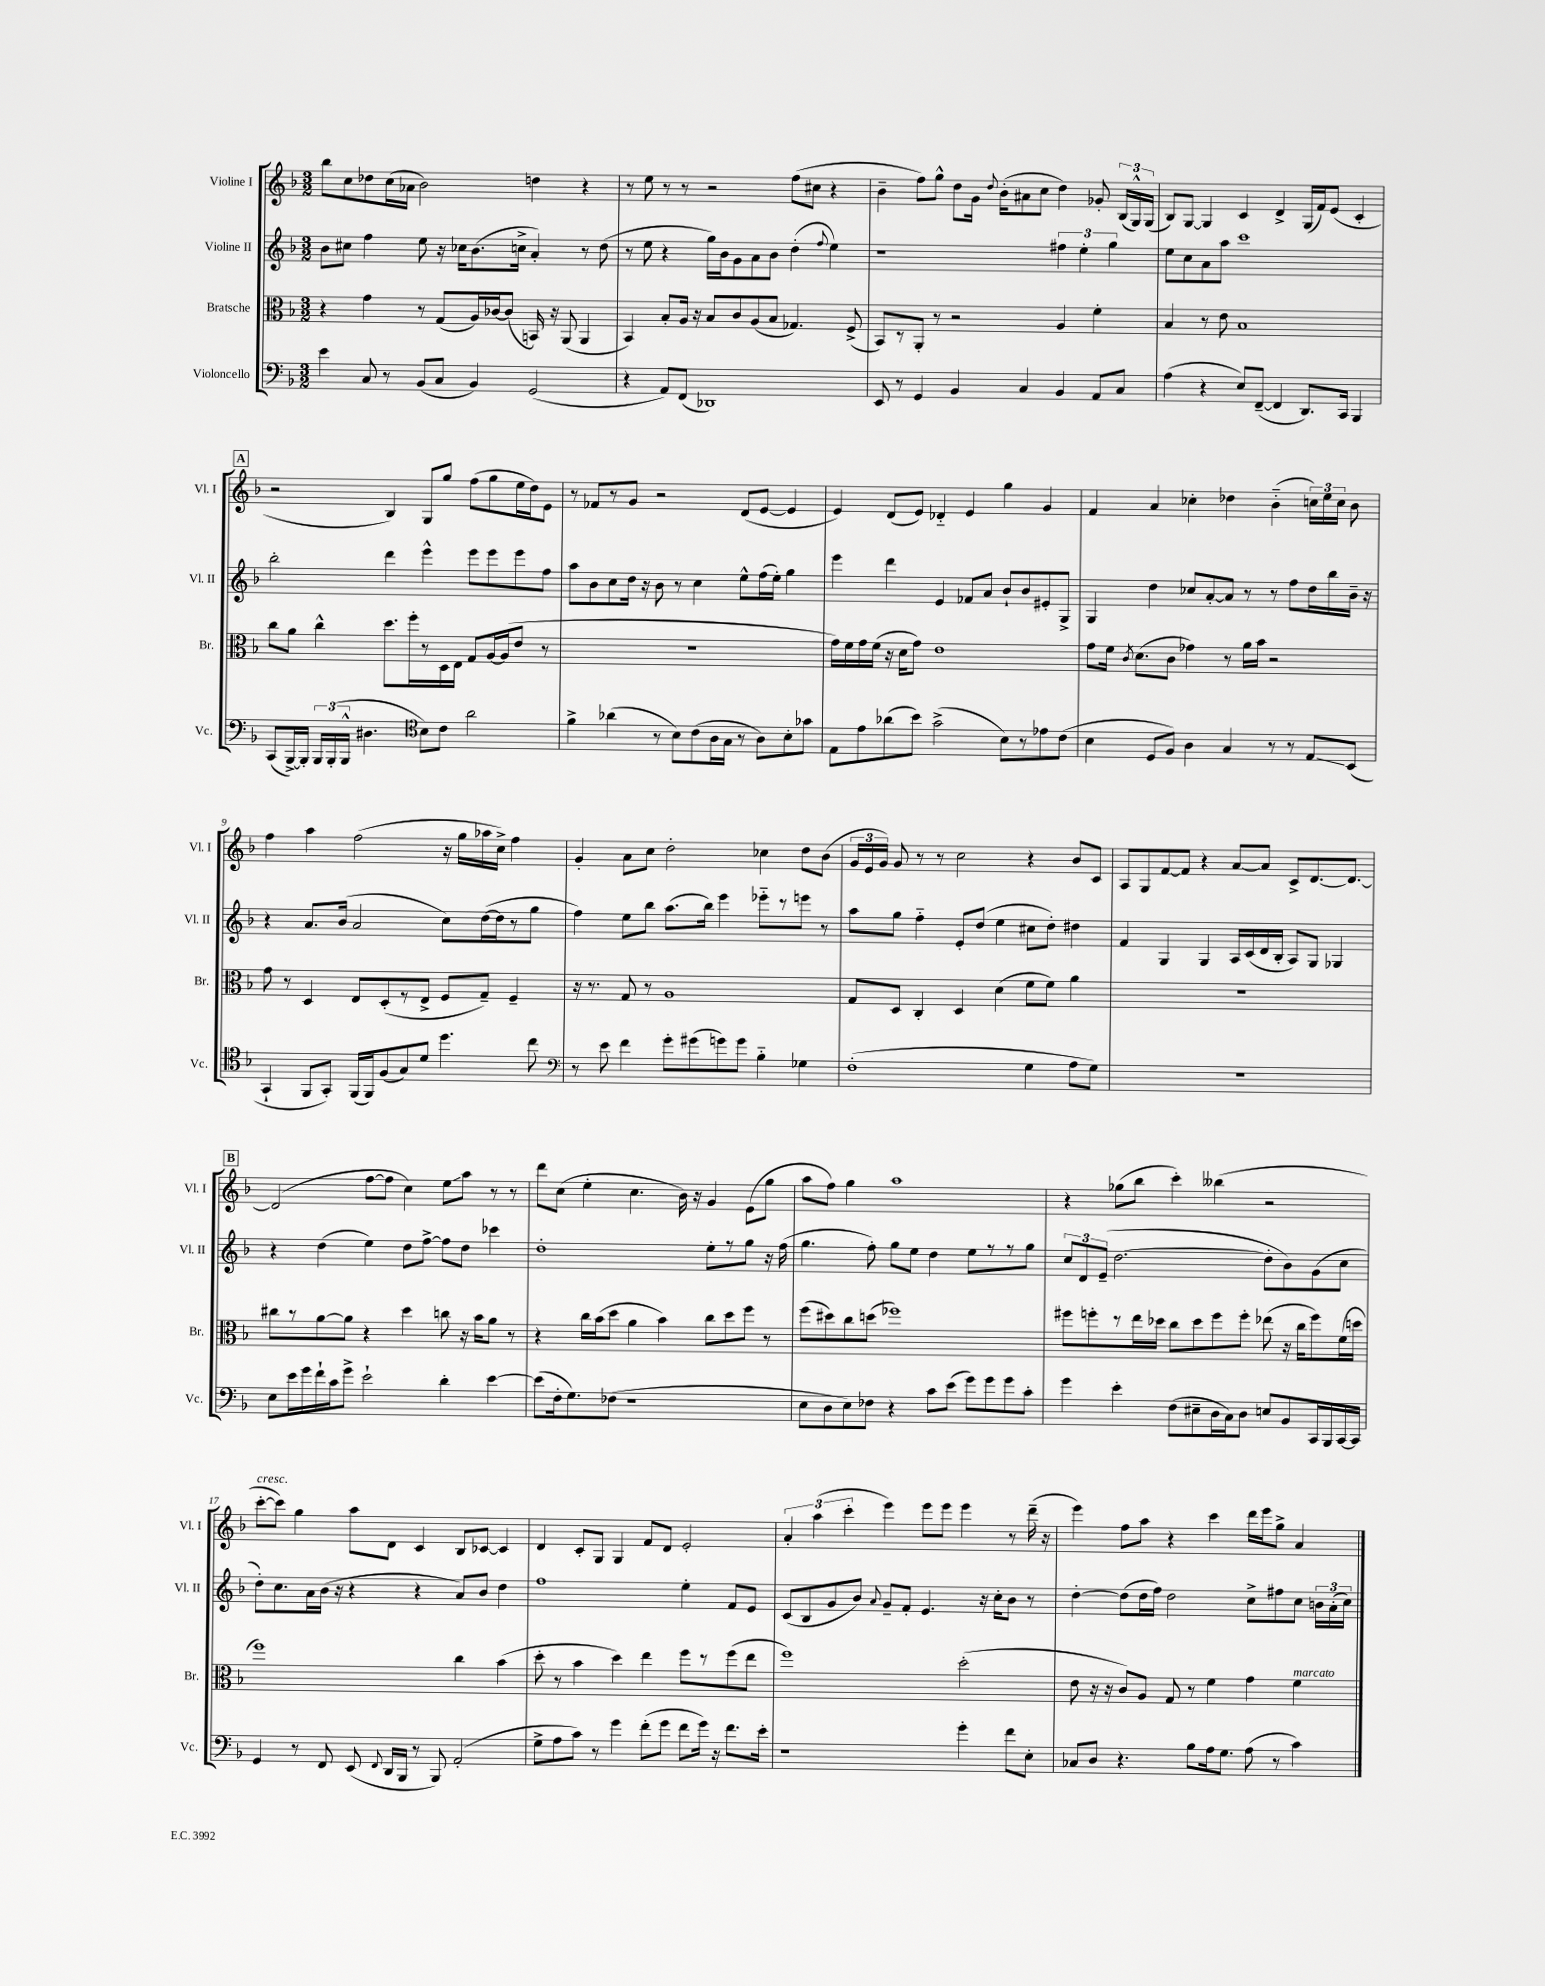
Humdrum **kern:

**kern	**kern	**kern	**kern
*staff4	*staff3	*staff2	*staff1
*clefF4	*clefC3	*clefG2	*clefG2
*k[b-]	*k[b-]	*k[b-]	*k[b-]
*M3/2	*M3/2	*M3/2	*M3/2
4e\	4r	8b-\L	8bb-\L
.	.	8cc#\J	8cc\
8C/	4g\	4ff\	8dd-\
8r	.	.	(16cc\L
.	.	.	16a-\JJ
(8BB-/L	8r	8ee\	2b-\)
8C/J	(8G/L	16r	.
.	.	16cc-\LK	.
4BB-/)	16A/L)	(8.b-\	.
.	[16c-/J	.	.
.	(8c-/]J	.	.
.	.	16cc^\Jk	.
(2GG/	16BB/)	4a'/)	4dd\
.	16r	.	.
.	(8AA/	.	.
.	4AA/	8r	4r
.	.	(8dd\	.
=	=	=	=
4r	4BB-/)	8r	8r
.	.	8ee\	8ee\
8AA/L)	8B-'/L	4r	8r
(8FF/J	16A/Jk	.	8r
.	16r	.	.
1DD-)	8B-/L	16gg\LL)	2r
.	.	16b-\J	.
.	8c/	8g\	.
.	(8A/	8a\	.
.	8B-/J	8b-\J	.
.	4.G-/)	(4dd'\	(8ff\L
.	.	.	8cc#\J
.	.	8qqff/	.
.	.	4ee\)	4r
.	(8F^/	.	.
=	=	=	=
8EE/	8BB-/L)	1r	4b-~\
8r	8r	.	.
4GG/	8AA'/J	.	8ff\L)
.	8r	.	8gg^^\J
4BB-/	2r	.	8dd\L
.	.	.	16g\Jk
.	.	.	8qqdd/
.	.	.	(16b-'\LK
4C/	.	.	8a#\
.	.	.	8cc\J
4BB-/	4A/	6ff#\	4dd\)
.	.	6ee'\	.
8AA/L	4f'\	.	8g-'/
.	.	6gg\	.
8C/J	.	.	(24B-/LL
.	.	.	24G^^/)
.	.	.	(24G/JJ
=	=	=	=
(4A\	4B-/	8ee\L	8B-/L)
.	.	8cc\	[8G/J
4r	8r	8a\	4G/]
.	8e\	8aa\J	.
8E/L)	1B-	1ccc	4c/
([8FF~/J	.	.	.
4FF/]	.	.	4d^/
8.DD/L)	.	.	(16G/LL
.	.	.	16f/J)
.	.	.	(8e/J
16CC/Jk	.	.	.
4BBB-/	.	.	4c'/
=	=	=	=
(8CC/L	8cc\L	2bb-'\	2r
[16BBB-^/L)	8a\J	.	.
16BBB-'/]JJ	.	.	.
24BBB-/LL	4cc^^\	.	.
(24BBB-'/	.	.	.
24BBB-^^/JJ	.	.	.
4.D#\	.	.	.
.	8.dd\L	4ddd\	4B-/)
.	16ff'\L	.	.
*clefC4	*	*	*
8B-\L)	8r	4eee^^\	8G/L
8c\J	16D\	.	8gg/J
.	16E\JJ	.	.
2a\	8G/L	8eee\L	(8ff\L
.	[16A/L	8eee\	8gg\
.	(16A/]J	.	.
.	8e/J	8eee\	16ee\L
.	.	.	16dd\J)
.	8r	8ff\J	8e\J
=	=	=	=
4f^\	1.r	8aa\L	8r
.	.	8b-\	8f-/L
(4a-\	.	8cc\	8r
.	.	16dd\Jk	8g/J
.	.	16r	.
8r	.	8b-\	2r
8B-\L)	.	8r	.
(8c\	.	4cc\	.
16A\L	.	.	.
16G\JJ	.	.	.
8r	.	8ee^^\L	(8d/L
8A\L)	.	(16ff\L	[8e/J
.	.	16ee'\JJ)	.
8B-'\	.	4gg\	4e/]
8g-\J	.	.	.
=	=	=	=
8E\L	16g\LL)	4eee\	4e/)
.	16f\	.	.
8e\	16g\	.	.
.	(16f\JJ	.	.
(8a-\	16r	4ddd\	(8d/L
.	16d\LK	.	.
8b-\J)	8g\J)	.	8e/J)
(2g^\	1e	4e/	4d-'~/
.	.	8f-/L	4e/
.	.	8a/J	.
8B-\L)	.	8b-`/L	4gg\
8r	.	8b-/	.
8e-\	.	8e#'/	4g/
(8c\J	.	8G^/J	.
=	=	=	=
4B-\	8g\L	4G/	4f/
.	16f\Jk	.	.
.	8qc/	.	.
.	(8.d\L	.	.
8D/L	.	4dd\	4a/
8F/J)	8c\J	.	.
4A\	4g-\)	8cc-/L	4cc-'\
.	.	[8a'/	.
4G/	8r	8a/]J	4dd-\
.	16a\LL	8r	.
.	16b-\JJ	.	.
8r	2r	8r	(4b-'~\
8r	.	8ff\L	.
8E/L	.	16dd\L	24cc\LL)
.	.	.	24ee\
.	.	16bb-\	.
.	.	.	24cc\JJ
(8BB-/J	.	16b-~\JJ	8b-\
.	.	16r	.
=	=	=	=
4GG`/	8g\	4r	4ff\
.	8r	.	.
8FF/L	4D/	8.a/L	4aa\
8GG'/J)	.	.	.
.	.	(16b-/Jk	.
(16FF/LL	8E/L	2a/	(2ff\
16FF/J)	.	.	.
(8F/	(8D'/	.	.
8G/)	8r	.	.
8d/J	8E^/J	.	.
4.dd\	8F/L	8cc\L)	16r
.	.	.	16gg\LL
.	8G~/J)	([16dd\L	16aa-\
.	.	16dd\]J	16cc^\JJ)
.	4F~/	8r	4ff\
8cc\	.	8gg\J	.
=	=	=	=
*clefF4	*	*	*
8r	16r	4ff\)	4g'/
.	8.r	.	.
8e\	.	.	.
4f\	8G/	8ee\L	8a\L
.	8r	8bb-\J	8cc\J
8g'\L	1A	(8.aa\L	2dd'\
(8g#\	.	.	.
.	.	16bb-\Jk)	.
8g\)	.	4eee\	.
8g\J	.	.	.
4B-'~\	.	8eee-'~\L	4cc-\
.	.	8r	.
4G-\	.	8eee\J	8dd\L
.	.	8r	(8b-\J
=	=	=	=
(1F'	8G/L	8aa\L	24g/LL
.	.	.	24e/
.	.	.	24g/JJ)
.	8D/J	8gg\J	8g/
.	4C'/	4ff'~\	8r
.	.	.	8r
.	4D/	8e'/L	2cc\
.	.	(8dd/J	.
.	(4d\	4ee\	.
4G\	8f\L	8cc#\L	4r
.	8f\J)	8dd'\J)	.
8A\L	4a\	4dd#\	8b-/L
8G\J)	.	.	8c/J
=	=	=	=
1.r	1.r	4f/	8A/L
.	.	.	8G/
.	.	4G/	[8f/
.	.	.	8f/]J
.	.	4G/	4r
.	.	16A/LL	[8a/L
.	.	(16c/	.
.	.	16d/	8a/]J
.	.	16B-'/JJ	.
.	.	8A/L)	8c^/L
.	.	8G/J	[8.d/
.	.	4G-/	.
.	.	.	8.d/_J
=	=	=	=
8E\L	8cc#\L	4r	(2d/]
16e\L	8r	.	.
16g\	.	.	.
16f`\	[8a\	(4dd\	.
16c\J	.	.	.
8g^\J	8a\]J	.	.
2e`\	4r	4ee\)	[8ff\L
.	.	.	8ff\]J
.	4dd\	8dd\L	4cc\)
.	.	[8ff^\J	.
4d'\	8cc\	8ff\]L	8ee\L
.	16r	8dd\J	8aa\J
.	16b-\LK	.	.
[4e\	8a\J	4ccc-\	8r
.	8r	.	8r
=	=	=	=
(8e\]L	4r	1dd'	8ddd\L
16F'\k	.	.	(8cc\J
8.G\)	.	.	.
.	16cc\LL	.	4ee'\
.	(16b-\J	.	.
(8F-\J	8dd\J	.	.
1r	4a\	.	4.cc\
.	4b-\)	.	.
.	.	.	16b-\)
.	.	.	16r
.	8cc\L	8ee'\L	4g/
.	8dd\	8r	.
.	8ff\J	8gg\J	(8e\L
.	8r	16r	8gg\J
.	.	(16ff\	.
=	=	=	=
8E\L	(8ff\L	4.gg\	8aa\L
8D\	8dd#\)	.	8ff\J)
8E\)	8cc\	.	4gg\
8F-\J	(8dd\J	8ff'\)	.
4r	1ff-)	8gg\L	1aa
.	.	8ee\J	.
8c\L	.	4dd\	.
(8e\J	.	.	.
8g\L)	.	8ee\L	.
8g\	.	8r	.
8g\	.	8r	.
8c'\J	.	8gg\J	.
=	=	=	=
4g\	8ff#\L	12cc/L	4r
.	.	12d/	.
.	8ff'\	.	.
.	.	(12e~/J	.
4e'\	8r	[2.dd\	(8gg-\L
.	16ee\L	.	8bb-\J
.	16dd-\JJ	.	.
(8F\L	8cc\L	.	4ccc'\)
8E#~\	8dd-\	.	.
16D\L	8ff\	.	(4bb--\
16C\J)	.	.	.
8D\J	8ff'\J	.	.
8E/L	(8ee-\	8dd'\]L	2r
8BB-/	16r	8b-\)	.
.	16cc\LK	.	.
16CC/L	8ff\)	(8g\	.
16BBB-/	.	.	.
[16CC/	(16f\L	8cc\J	.
16CC/]JJ	16dd\JJ	.	.
=	=	=	=
4GG/	1ff)	8dd'\L)	[8ccc'\L
.	.	8.cc\	8ccc\]J)
8r	.	.	4gg\
.	.	16a\L	.
8FF/	.	(16b-\JJ	.
.	.	16r	.
(8EE/	.	4r	8aa\L
8qqFF/	.	.	.
16DD/LL	.	.	8d\J
16BBB-/JJ	.	.	.
8r	.	4r	4c/
8BBB-/)	.	.	.
(2AA'/	4cc\	8a/L)	8B-/L
.	.	8b-/J	[8c-/J
.	(4b-\	4dd\	4c-/]
=	=	=	=
8G^\L	8dd'\	1ff	4d/
8A\	8r	.	.
8c\J)	4b-\	.	8c'/L
8r	.	.	8G/J
4g\	4dd\)	.	4G/
(8f'\L	4ee\	.	8f/L
8g\J	.	.	8d/J
8f\L	8ff\L	4ee'\	2e'/
16g\Jk)	8r	.	.
16r	.	.	.
8.f\L	(8ff\	8f/L	.
.	8ee\J	8e/J	.
16e'\Jk	.	.	.
=	=	=	=
1r	1ff)	(8c/L	6a'/
.	.	8B-/	.
.	.	.	(6aa\
.	.	8g/	.
.	.	.	6ccc'\
.	.	8b-/J)	.
.	.	8qqa/	.
.	.	8g~/L	4eee\)
.	.	8f'/J	.
.	.	4.e/	8eee\L
.	.	.	8eee\J
4g'\	(2dd'\	.	4eee\
.	.	16r	.
.	.	16cc'\LK	.
8f\L	.	8b-\J	8r
8E'\J	.	8r	(16ddd~\
.	.	.	16r
=	=	=	=
8C-/L	8e\	[4dd'\	4eee\)
8D/J	16r	.	.
.	16r	.	.
4.r	8c/L)	(8dd\]L	8ff\L
.	8A/J	16dd\L	8aa\J
.	.	16ff\JJ)	.
.	8G/	2dd\	4r
8B-\L	8r	.	.
16A\k	4f\	.	4ccc\
8.G\J	.	.	.
(8A\	4g\	8cc^\L	16ddd\LL
.	.	.	16eee\J
8r	.	8ff#\	8gg^\J
4c\)	4f\	8cc\J	4a/
.	.	24b\LL	.
.	.	(24a'\	.
.	.	24cc\JJ)	.
==	==	==	==
*-	*-	*-	*-
